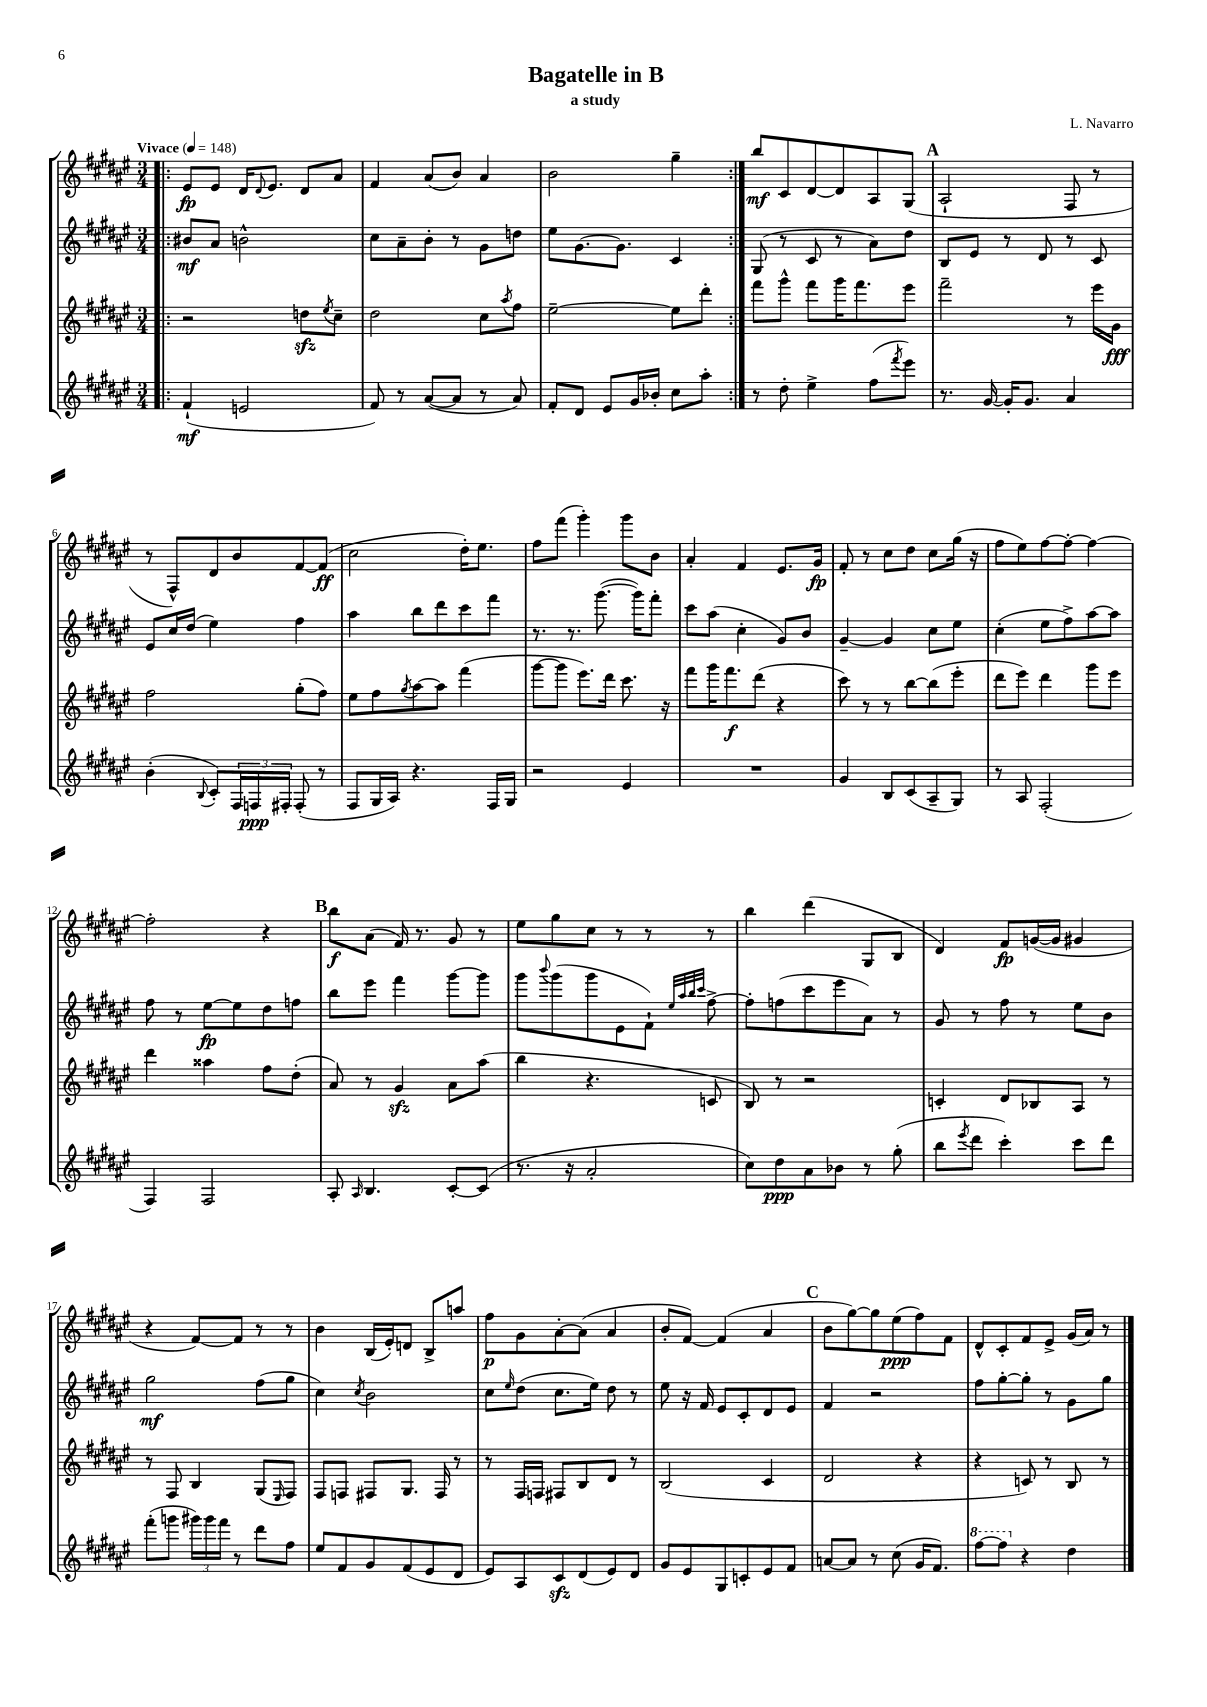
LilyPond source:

\header { title = "Bagatelle in B" composer = "L. Navarro" subtitle = "a study" }
<<
\new StaffGroup <<
\new Staff = "s0" {
    \clef treble \key fis \major \numericTimeSignature \time 3/4 \tempo "Vivace" 4 = 148
    \repeat volta 2 { \bar ".|:" eis'8\fp eis'8 dis'16 \appoggiatura { dis'8 } eis'8. dis'8 ais'8 |
    fis'4 ais'8( b'8) ais'4 |
    b'2 gis''4-- | }
    b''8\mf cis'8 dis'8~ dis'8 ais8 gis8( |
    \mark \markup { \bold "A" } ais2-! fis8 r8 |
    r8 fis8-^) dis'8 b'8 fis'8~ fis'8\ff( |
    cis''2 dis''16-.) eis''8. |
    fis''8 fis'''8( gis'''4-.) gis'''8 b'8 |
    ais'4-. fis'4 eis'8. gis'16\fp |
    fis'8-. r8 cis''8 dis''8 cis''8 gis''16( r16 |
    fis''8 eis''8) fis''8~ fis''8~-. fis''4~ |
    fis''2-. r4 |
    \mark \markup { \bold "B" } b''8\f ais'8( fis'16) r8. gis'8 r8 |
    eis''8 gis''8 cis''8 r8 r8 r8 |
    b''4 dis'''4( gis8 b8 |
    dis'4) fis'8\fp g'16~( g'16 gis'4 |
    r4 fis'8~) fis'8 r8 r8 |
    b'4 b16( eis'16-.) d'8 b8-> a''8 |
    fis''8\p gis'8 ais'8~-. ais'8( ais'4 |
    b'8-. fis'8~) fis'4( ais'4 |
    \mark \markup { \bold "C" } b'8 gis''8~) gis''8 eis''8\ppp( fis''8) fis'8 |
    dis'8-^ cis'8-. fis'8 eis'8-> gis'16( ais'16) r8 \bar "|." |
}
\new Staff = "s1" {
    \clef treble \key fis \major \numericTimeSignature \time 3/4
    \repeat volta 2 { \bar ".|:" bis'8\mf ais'8 b'2-^ |
    cis''8 ais'8-- b'8-. r8 gis'8 d''8 |
    eis''8 gis'8.~ gis'8. cis'4 | }
    gis8( r8 cis'8 r8 ais'8) dis''8 |
    \mark \markup { \bold "A" } b8 eis'8 r8 dis'8 r8 cis'8 |
    eis'8 cis''16 dis''16( eis''4) fis''4 |
    ais''4 b''8 dis'''8 cis'''8 fis'''8 |
    r8. r8. gis'''8.~( gis'''16) fis'''8-. |
    cis'''8 ais''8( cis''4-. gis'8) b'8 |
    gis'4~-- gis'4 cis''8 eis''8 |
    cis''4-.( eis''8 fis''8->) ais''8~ ais''8 |
    fis''8 r8 eis''8~\fp eis''8 dis''8 f''8 |
    \mark \markup { \bold "B" } b''8 eis'''8 fis'''4 gis'''8~ gis'''8 |
    gis'''8 \appoggiatura { b'''8 } gis'''8( gis'''8 eis'8 fis'8-!) \grace { eis''32 ais''32 b''32 cis'''32 } fis''8~-> |
    fis''8-. f''8( cis'''8 eis'''8 ais'8) r8 |
    gis'8 r8 fis''8 r8 eis''8 b'8 |
    gis''2\mf fis''8( gis''8 |
    cis''4) \acciaccatura { cis''8 } b'2 |
    cis''8 \grace { eis''16 } dis''8( cis''8. eis''16) dis''8 r8 |
    eis''8 r16 fis'16 eis'8 cis'8-. dis'8 eis'8 |
    \mark \markup { \bold "C" } fis'4 r2 |
    fis''8 gis''8~-. gis''8-. r8 gis'8 gis''8 \bar "|." |
}
\new Staff = "s2" {
    \clef treble \key fis \major \numericTimeSignature \time 3/4
    \repeat volta 2 { \bar ".|:" r2 d''8\sfz \acciaccatura { eis''8 } cis''8-- |
    dis''2 cis''8 \acciaccatura { ais''8 } fis''8 |
    eis''2~-- eis''8 dis'''8-. | }
    fis'''8 gis'''8-^ fis'''8 gis'''16 fis'''8. eis'''8 |
    \mark \markup { \bold "A" } fis'''2-- r8 eis'''16 gis'16\fff |
    fis''2 gis''8-.( fis''8) |
    eis''8 fis''8 \acciaccatura { gis''8 } ais''8~ ais''8 fis'''4( |
    gis'''8~ gis'''8 eis'''8.) dis'''16 cis'''8. r16 |
    fis'''8 gis'''16 fis'''8.\f dis'''8( r4 |
    cis'''8) r8 r8 b''8~ b''8( eis'''8-. |
    dis'''8 eis'''8) dis'''4 gis'''8 eis'''8 |
    dis'''4 aisis''4 fis''8 dis''8-.( |
    \mark \markup { \bold "B" } ais'8) r8 gis'4\sfz ais'8 ais''8( |
    b''4 r4. c'8 |
    b8) r8 r2 |
    c'4-. dis'8 bes8 ais8 r8 |
    r8 fis8 b4 gis8( \grace { eis16 } fis8) |
    fis8 f8 fis8 gis8. fis16 r8 |
    r8 fis16 f16 fis8 b8 dis'8 r8 |
    b2( cis'4 |
    \mark \markup { \bold "C" } dis'2 r4 |
    r4 c'8) r8 b8 r8 \bar "|." |
}
\new Staff = "s3" {
    \clef treble \key fis \major \numericTimeSignature \time 3/4
    \repeat volta 2 { \bar ".|:" fis'4-!\mf( e'2 |
    fis'8) r8 ais'8~( ais'8 r8 ais'8) |
    fis'8-. dis'8 eis'8 gis'16 bes'16-. cis''8 ais''8-. | }
    r8 dis''8-. eis''4-> fis''8( \acciaccatura { fis'''8 } eis'''8) |
    \mark \markup { \bold "A" } r8. gis'16~ gis'16-. gis'8. ais'4 |
    b'4-.( \appoggiatura { b8 } cis'8-.) \tuplet 3/2 { fis16 f16\ppp fis16-. } fis8-.( r8 |
    fis8 gis16 ais16) r4. fis16 gis16 |
    r2 eis'4 |
    R2. |
    gis'4 b8 cis'8( ais8-- gis8) |
    r8 ais8 fis2-.( |
    fis4) fis2 |
    \mark \markup { \bold "B" } ais8-. \grace { ais16 } b4. cis'8~-. cis'8( |
    r8. r16 ais'2-. |
    cis''8) dis''8\ppp ais'8 bes'8 r8 gis''8-.( |
    b''8 \acciaccatura { eis'''8 } dis'''8 cis'''4-.) cis'''8 dis'''8 |
    fis'''8-.( g'''8 \tuplet 3/2 { gis'''16) gis'''16 fis'''16 } r8 dis'''8 fis''8 |
    eis''8 fis'8 gis'8 fis'8( eis'8 dis'8 |
    eis'8) ais8 cis'8\sfz dis'8( eis'8) dis'8 |
    gis'8 eis'8 gis8 c'8-. eis'8 fis'8 |
    \mark \markup { \bold "C" } a'8~ a'8 r8 cis''8( gis'16 fis'8.) |
    \ottava #1 fis'''8~ fis'''8 \ottava #0 r4 dis''4 \bar "|." |
}
>>
>>
